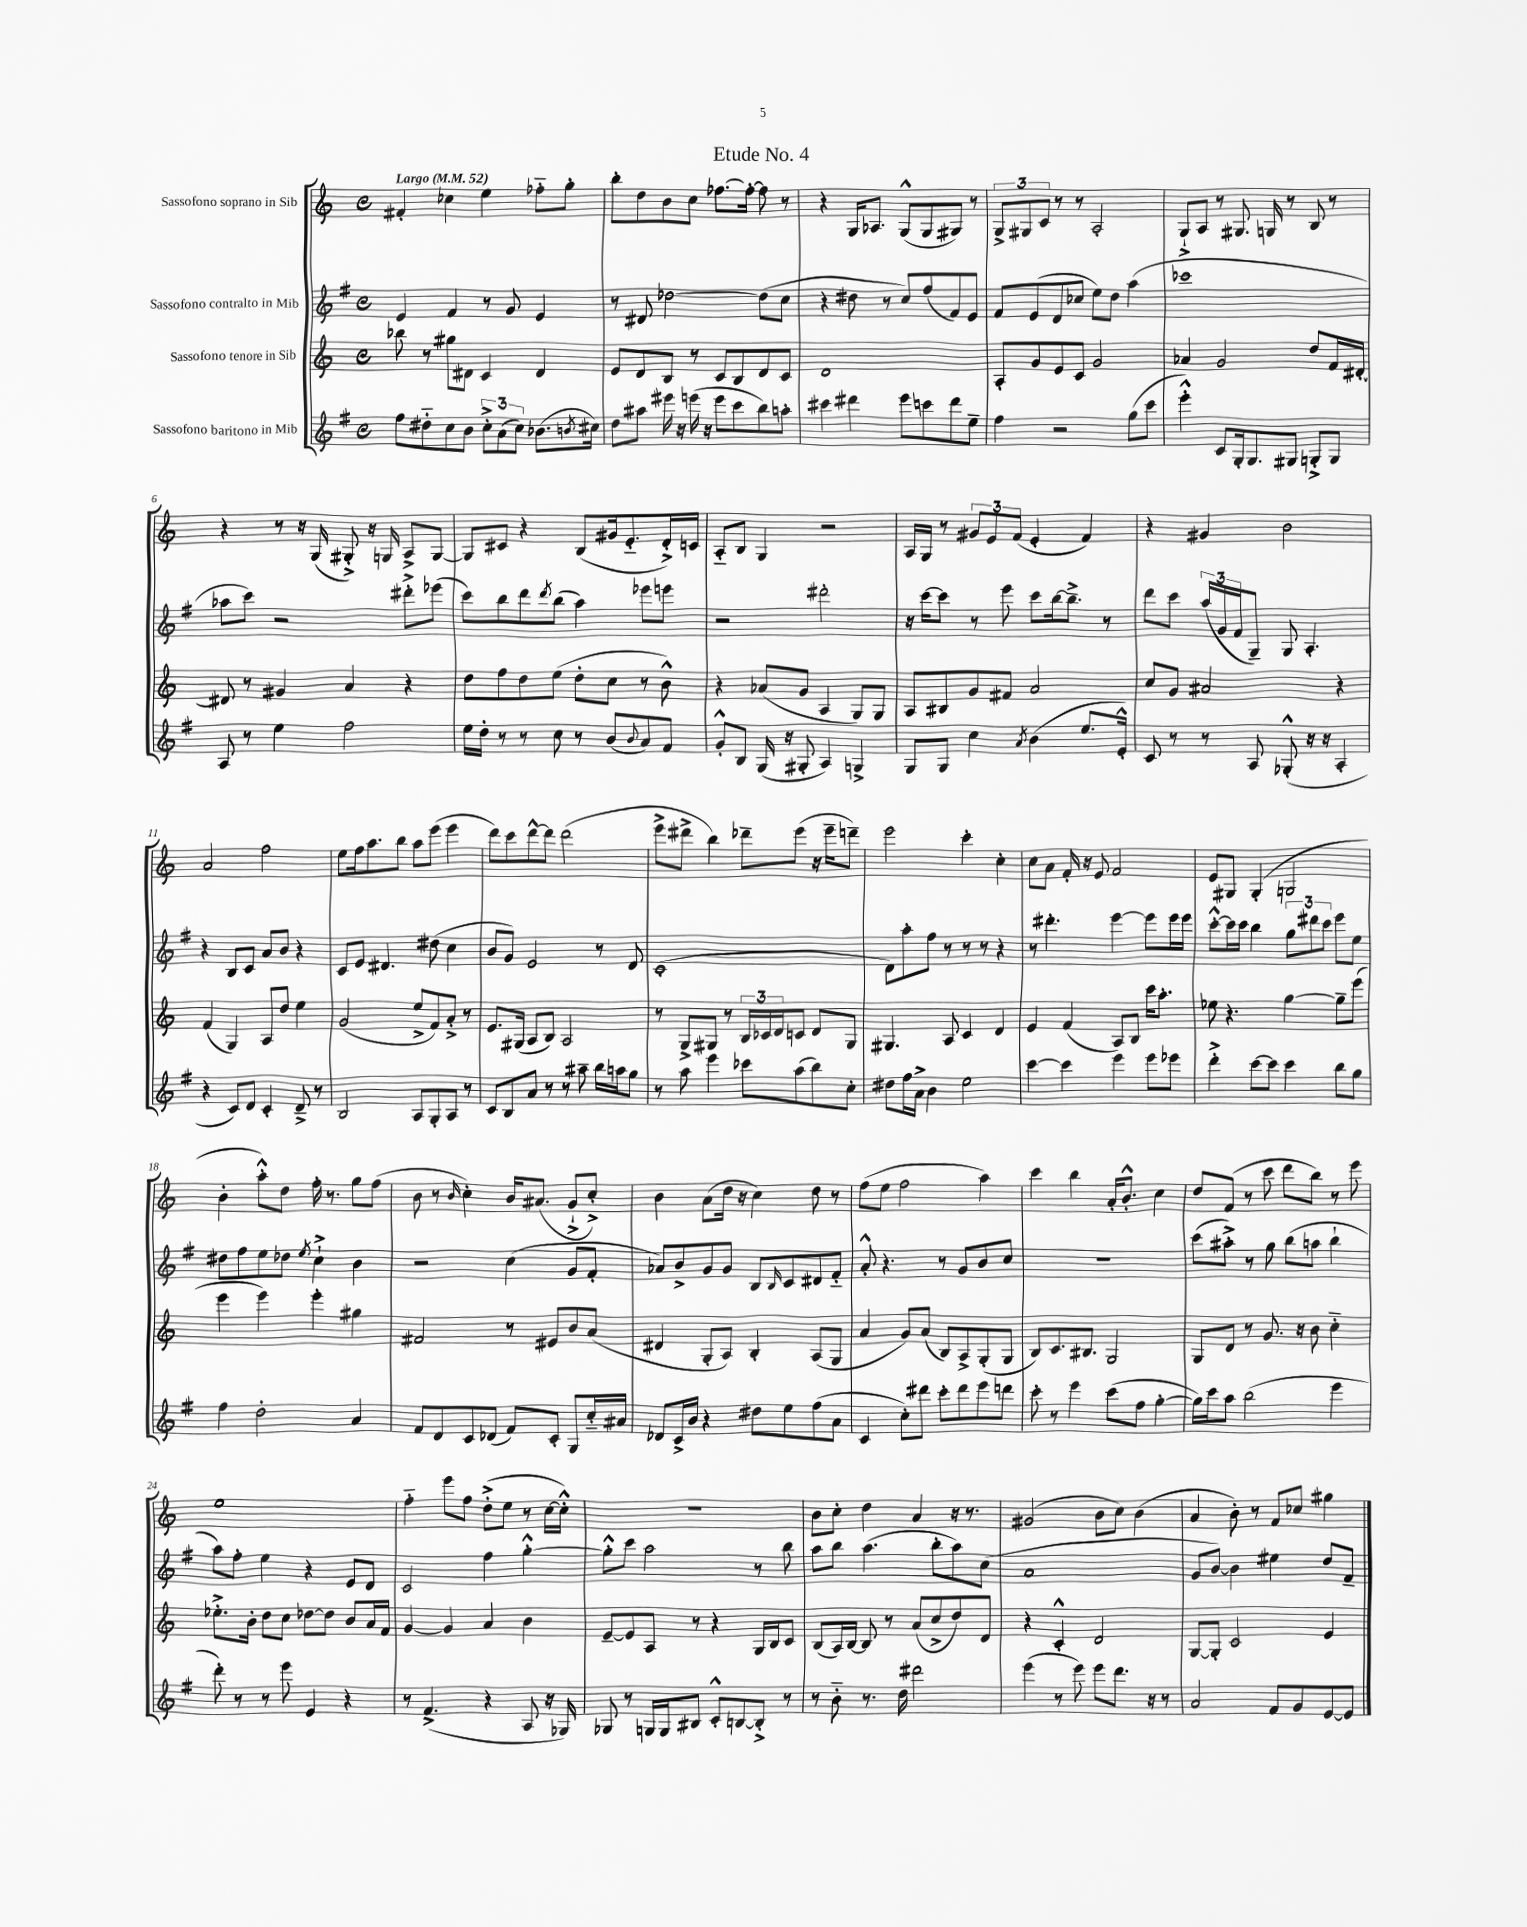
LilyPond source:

\header { title = "Etude No. 4" }
<<
\new StaffGroup <<
\new Staff = "s0" \with { instrumentName = "Sassofono soprano in Sib" } {
    \clef treble \key c \major \defaultTimeSignature \time 4/4 \tempo "Largo" 4 = 52
    fis'4-. ces''4 e''4 fes''8-_ g''8-. |
    b''8-. d''8 b'8 c''8 fes''8.~ fes''16~-. fes''8 r8 |
    r4 g16 aes8. g8-^( g8 gis8) r8 |
    \tuplet 3/2 { g8-> gis8 c'8 } r8 r8 a2-. |
    g8-!-> a8 r8 gis8. g16 r8 b8 r8 |
    r4 r8 r16 g16( gis8-.->) r16 g16 a8-> g8~ |
    g8 cis'8 r4 b8( gis'16 e'8.-_ d'16-.->) c'16 |
    a8-_ b8 g4 r2 |
    a16 g16 r8 \tuplet 3/2 { gis'8 e'8 f'8( } e'4-. f'4) |
    r4 gis'4 b'2 |
    a'2 f''2 |
    e''8 f''16 a''8. b''8 a''8 e'''8( e'''4 |
    d'''8) c'''8 d'''8~-^ d'''8 d'''2( |
    e'''8-> dis'''8-> b''4) des'''8-- e'''8( r16 e'''16-- d'''8--) |
    e'''2 c'''4-. c''4-. |
    c''8 a'8 f'16-. r16 e'8 f'2 |
    e'8 gis8 gis4-.( g2 |
    b'4-. a''8-.-^) d''8 f''16-. r8. g''8 f''8( |
    b'8 r8 \grace { b'16 } c''4-.) b'16 ais'8.( g'8-!-> c''8-.->) |
    b'4 a'8( d''16 r16 c''4) d''8 r8 |
    f''8( e''8 f''2 a''4) |
    c'''4 b''4 a'16-. b'8.-.-^ c''4 |
    d''8 f'8( r8 c'''8 d'''8 b''8) r8 e'''8 |
    e''1 |
    f''4-_ e'''8 f''8 d''8-.->( e''8 r8 c''16~ c''16-.-^) |
    r1 |
    b'8 c''8-. d''4 a'4 r16 r8. |
    gis'2( b'8 c''8) b'4( |
    a'4 b'8-.) r8 f'8 ces''8 gis''4 \bar "|." |
}
\new Staff = "s1" \with { instrumentName = "Sassofono contralto in Mib" } {
    \clef treble \key g \major \defaultTimeSignature \time 4/4
    e'4 fis'4 r8 g'8 e'4 |
    r8 dis'8 des''2~ des''8( c''8 |
    r4 dis''8 r8 c''8) fis''8( fis'8) e'8 |
    fis'8 e'8( d'8 ces''8 e''8) d''8 a''4( |
    ces'''1 |
    aes''8 c'''8) r2 dis'''8-.-> ees'''8( |
    c'''8) b''8 d'''8 \acciaccatura { d'''8 } b''8( a''4) ees'''8 e'''8 |
    r2 dis'''2-. |
    r16 c'''16~ c'''8 r8 e'''8 c'''8 b''16~ b''8.---> r8 |
    d'''8 c'''8 \tuplet 3/2 { a''16( g'16 fis'16 } g8--) g8 a4.-. |
    r4 b8 c'8 a'8 b'8 r4 |
    c'8 e'8 dis'4. dis''8( c''4 |
    b'8 g'8) e'2 r8 d'8 |
    c'1-.( |
    d'8) a''8-. fis''8 r8 r8 r8 r4 |
    r8 dis'''4.-. e'''4~ e'''8 e'''16 e'''16 |
    c'''8~-.-^ c'''16 c'''16 b''4 \tuplet 3/2 { g''8 dis'''8 c'''8 } e'''8 e''8 |
    dis''8 fis''8 e''8 des''8 \acciaccatura { e''8 } c''4-!-> b'4 |
    r2 c''4( g'8 fis'8-. |
    aes'8) b'8-> g'8 g'8 b8 \grace { b16 } c'8 dis'8 fis'8-_ |
    a'8-.-^ r4. r8 g'8 b'8 c''8 |
    R1 |
    c'''8( ais''8-.->) r8 g''8 b''8( a''8 b''4-! |
    a''8) fis''8-. e''4 r4 e'8 d'8 |
    c'2 fis''4 g''4~-.-^ |
    g''8-.-^ c'''8 a''2 r8 b''8 |
    a''8 b''8 a''4.( b''8-. a''8) c''8( |
    a'1 |
    g'8 b'8~) b'4 eis''4 d''8 fis'8-- \bar "|." |
}
\new Staff = "s2" \with { instrumentName = "Sassofono tenore in Sib" } {
    \clef treble \key c \major \defaultTimeSignature \time 4/4
    bes''8 r8 gis''8 dis'8 c'4 dis'4 |
    e'8 d'8 b8 r8 c'8 b8 d'8 c'8 |
    d'1 |
    a8-. g'8 e'8 c'8 g'2 |
    aes'4 g'2 d''8 f'16 dis'16~-. |
    dis'8 r8 gis'4 a'4 r4 |
    d''8 f''8 d''8 e''8( d''8-. c''8 r8 b'8-^) |
    r4 aes'8( g'8 a4 g8) g8 |
    a8 bis8 g'8 fis'8 a'2 |
    c''8 g'8 ais'2 r4 |
    f'4( g4) a8 d''8 e''4 |
    g'2( e''8-> f'8) a'8-.-> r8 |
    e'8. gis16( a8 b8) a2 |
    r8 g8-> gis8 r8 \tuplet 3/2 { b16 ces'16 d'16 } c'8 d'8 gis8 |
    gis4. a8 c'4 d'4 |
    e'4 f'4( a8) b8 c'''16 a''8.-. |
    ees''8 r4. g''4~ g''8-- e'''8( |
    e'''4 e'''4) e'''4-. gis''4 |
    fis'2 r8 eis'8 b'8 a'8( |
    dis'4 g8-. a8) b4-. a8( g8 |
    a'4 g'8) a'8( b8) a8-> g8-.( g8 |
    b8) c'8. bis8. g2 |
    g8 d'8 r8 g'8. r16 b'8 c''4-_ |
    ees''8.-.-> b'16-. d''8 c''8 des''8~ des''8 b'8 a'16 f'16 |
    g'4~ g'4 a'4 b'4 |
    e'8~-- e'8 a8 r8 r4 g16 b16 c'8 |
    b8( a16) b16~ b8 r8 a'8( c''8-> d''8) d'8 |
    r4 c'4-.-^ d'2 |
    g8~ g8-. c'2 e'4 \bar "|." |
}
\new Staff = "s3" \with { instrumentName = "Sassofono baritono in Mib" } {
    \clef treble \key g \major \defaultTimeSignature \time 4/4
    fis''8 dis''8-_ c''8 b'8 \tuplet 3/2 { c''8-.-> a'8( c''8) } bes'8.( \acciaccatura { b'8 } cis''16) |
    d''8 ais''8 eis'''16 r16 e'''16( r16 e'''8 c'''8 b''8) a''8-. |
    cis'''4 dis'''4 e'''8 c'''8 dis'''8 e''8-- |
    fis''4 r2 g''8( c'''8 |
    e'''4-.-^) c'8 g16-. g8. gis8 g8-.-> g8 |
    a8 r8 e''4 fis''2 |
    e''16 d''16-. r8 r8 c''8 r8 b'8( \appoggiatura { b'8 } a'8) fis'8 |
    g'8-.-^ b8 g16( r16 gis8-. a4) g4-> |
    g8 g8 c''4 \acciaccatura { a'8 } b'4( e''8. e'16-.-^) |
    c'8 r8 r8 a8 ges8-.-^( r16 r16 a4-. |
    r4 c'8) d'8 c'4-. d'8---> r8 |
    b2 a8 g8-. a8 r8 |
    c'8 b8 a'8 r8 r8 ais''8-- b''16 a''16 g''8 |
    r8 a''8 e'''4 ces'''8 a''8( b''8) c''8-. |
    dis''8 fis''16 a'16-> b'4 e''2 |
    c'''4~ c'''4 e'''4 e'''8 ees'''8 |
    d'''4-.-> c'''8~ c'''8 c'''4 b''8 g''8 |
    fis''4 d''2-. a'4 |
    fis'8 d'8 c'8 des'8( fis'8) c'8-. g8 c''16-_ ais'16 |
    des'8 c'16-> b'16 r4 dis''8 e''8 fis''8( a'8 |
    c'4 c''8-.) dis'''8 c'''8-. dis'''8 e'''8 d'''8 |
    c'''8-. r8 e'''4 c'''8( fis''8 g''4~-. |
    g''16) c'''16 a''8 b''2( e'''4 |
    d'''8-.) r8 r8 e'''8 e'4 r4 |
    r8 fis'4.->( r4 a8 r16 ges16) |
    ges8 r8 g16 g16 bis8 c'8-.-^ b8~ b8-.-> r8 |
    r8 b'8-_ r8. d''16 dis'''2 |
    e'''4( r8 e'''8) e'''8 d'''8. r16 r8 |
    a'2 fis'8 g'8 e'8~ e'8 \bar "|." |
}
>>
>>
